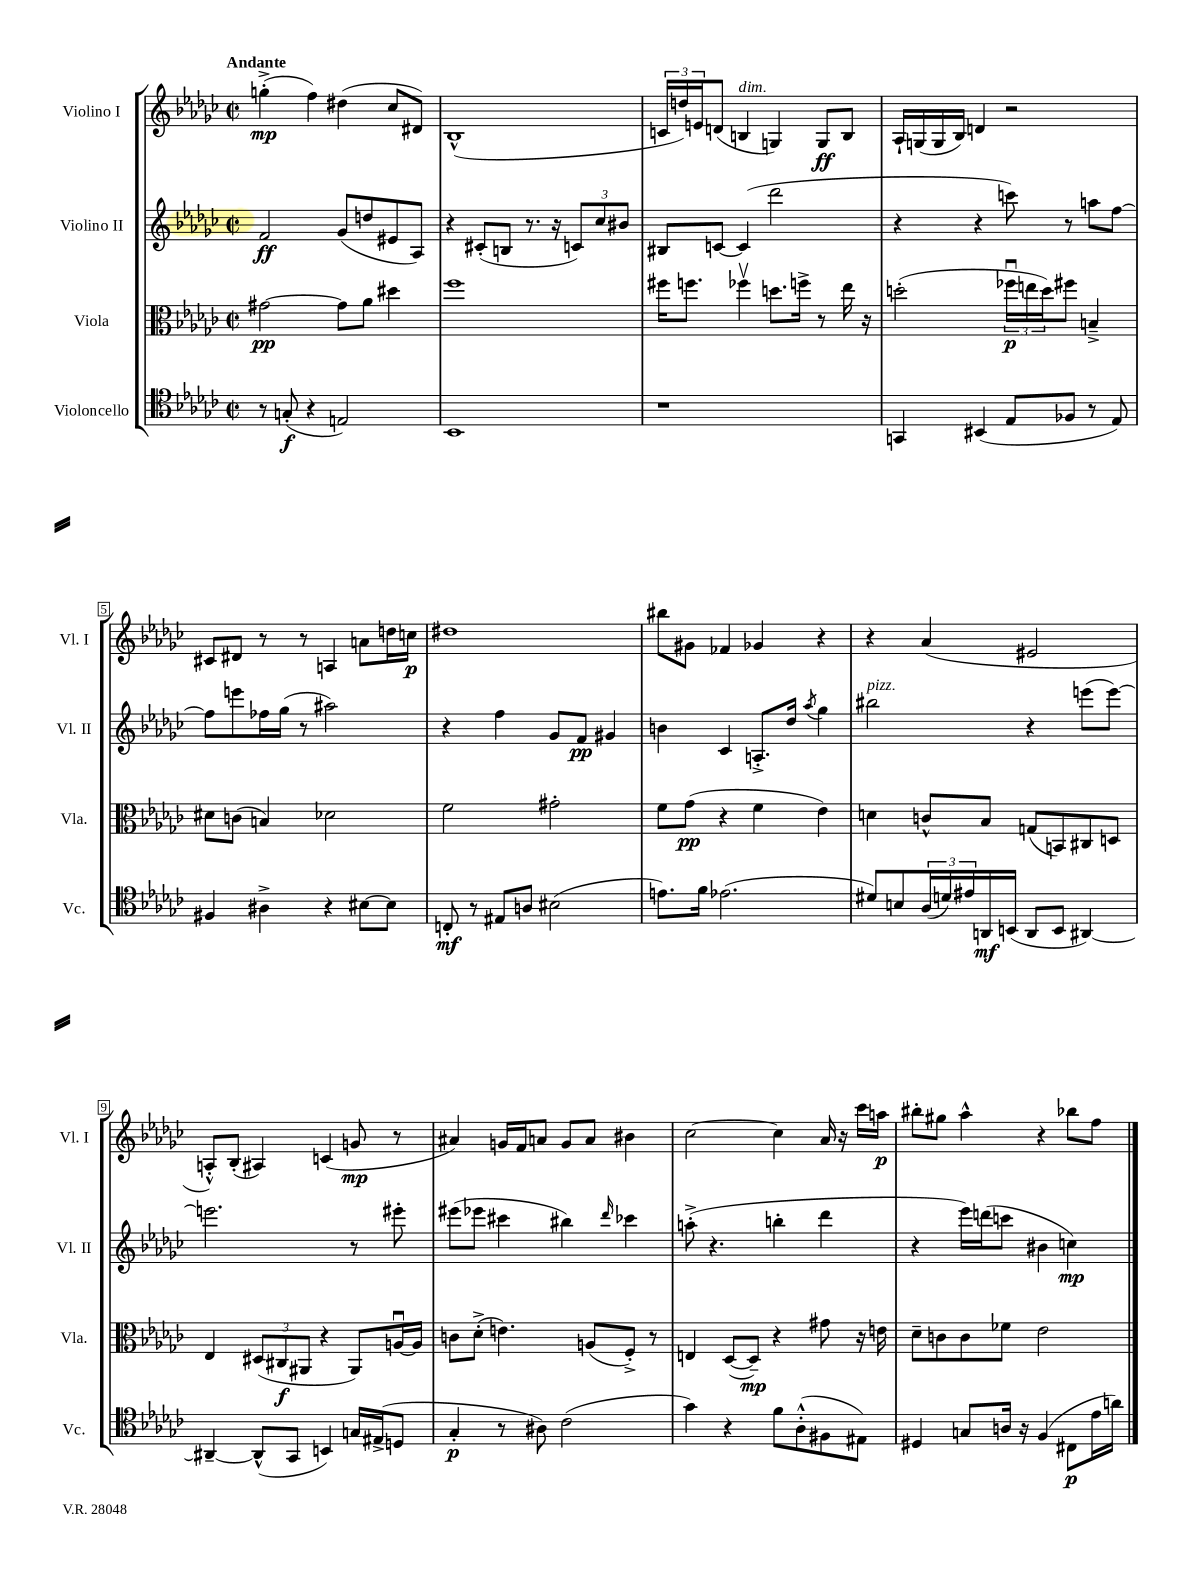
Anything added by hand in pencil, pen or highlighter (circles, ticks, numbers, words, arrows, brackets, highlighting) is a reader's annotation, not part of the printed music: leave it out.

**kern	**dynam	**kern	**dynam	**kern	**dynam	**kern	**dynam
*part4	*part4	*part3	*part3	*part2	*part2	*part1	*part1
*staff4	*staff4	*staff3	*staff3	*staff2	*staff2	*staff1	*staff1
*I"Violoncello	*	*I"Viola	*	*I"Violino II	*	*I"Violino I	*
*I'Vc.	*	*I'Vla.	*	*I'Vl. II	*	*I'Vl. I	*
*clefC4	*	*clefC3	*	*clefG2	*	*clefG2	*
*k[b-e-a-d-g-c-]	*	*k[b-e-a-d-g-c-]	*	*k[b-e-a-d-g-c-]	*	*k[b-e-a-d-g-c-]	*
*M2/2	*	*M2/2	*	*M2/2	*	*M2/2	*
*met(c|)	*	*met(c|)	*	*met(c|)	*	*met(c|)	*
=1	=1	=1	=1	=1	=1	=1	=1
!	!	!	!	!	!	!LO:TX:a:B:t=Andante	!
8r	.	[2g#X\	pp	2f/	ff	(4ggn'^\	mp
(8Gn'/	f	.	.	.	.	.	.
4r	.	.	.	.	.	4ff\)	.
2En/)	.	8g#\L]	.	(8g-/L	.	(4dd#X\	.
.	.	8a-\J	.	8ddn/	.	.	.
.	.	4dd#X\	.	8e#X/	.	8cc-/L	.
.	.	.	.	8A-/J)	.	8d#X/J)	.
=2	=2	=2	=2	=2	=2	=2	=2
1BB-	.	1ff	.	4r	.	(1B-^^	.
.	.	.	.	(8c#X'/L	.	.	.
.	.	.	.	8Bn/J	.	.	.
.	.	.	.	8.r	.	.	.
.	.	.	.	16r	.	.	.
.	.	.	.	12cn/L)	.	.	.
.	.	.	.	12cc-/	.	.	.
.	.	.	.	12b#X/J	.	.	.
=3	=3	=3	=3	=3	=3	=3	=3
1r	.	16ff#X\KL	.	8B#X/L	.	24cn/LL	.
.	.	.	.	.	.	24ddn/)	.
.	.	8.ffn\J	.	.	.	.	.
.	.	.	.	.	.	24en/J	.
.	.	.	.	[8cn/J	.	(8dn/J	.
!	!	!	!	!	!	!LO:TX:a:i:t=dim.	!
.	.	4ff-Xv\	.	(4c/]	.	4Bn/	.
.	.	8.ddn\L	.	2ddd-\	.	4Gn/)	.
.	.	16ffn^\Jk	.	.	.	.	.
.	.	8r	.	.	.	8G/L	ff
.	.	16ee-\	.	.	.	8B/J	.
.	.	16r	.	.	.	.	.
=4	=4	=4	=4	=4	=4	=4	=4
4GGn/	.	(2ddn'\	.	4r	.	16A-`/LL	.
.	.	.	.	.	.	(16Gn/	.
.	.	.	.	.	.	16G/	.
.	.	.	.	.	.	16B-/JJ)	.
(4BB#X/	.	.	.	4r	.	4dn/	.
8E-/L	.	24ff-Xu\LL	p	8cccn\)	.	2r	.
.	.	24een\	.	.	.	.	.
.	.	24dd\J)	.	.	.	.	.
8F-X/J	.	8ff#X\J	.	8r	.	.	.
8r	.	4Bn~^/	.	8aan\L	.	.	.
8E-/)	.	.	.	[8ff\J	.	.	.
!!LO:LB:g=z
=5	=5	=5	=5	=5	=5	=5	=5
4F#X/	.	8d#X\L	.	8ff\L]	.	8c#X/L	.
.	.	(8cn\J	.	8eeen\	.	8d#X/J	.
4A#X^\	.	4Bn/)	.	16ff-X\L	.	8r	.
.	.	.	.	(16gg-\JJ	.	.	.
.	.	.	.	8r	.	8r	.
4r	.	2d-X\	.	2aa#X\)	.	4An/	.
[8B#X\L	.	.	.	.	.	8an\L	.
8B#\J]	.	.	.	.	.	16ddn\L	.
.	.	.	.	.	.	16ccn\JJ	p
=6	=6	=6	=6	=6	=6	=6	=6
8Cn'/	mf	2f\	.	4r	.	1dd#X	.
8r	.	.	.	.	.	.	.
8E#X/L	.	.	.	4ff\	.	.	.
8An/J	.	.	.	.	.	.	.
(2B#X\	.	2g#X'\	.	8g-/L	.	.	.
.	.	.	.	8f/J	pp	.	.
.	.	.	.	4g#X/	.	.	.
=7	=7	=7	=7	=7	=7	=7	=7
8.en\L)	.	8f\L	.	4bn\	.	8bb#X\L	.
.	.	(8g-\J	pp	.	.	8g#X\J	.
16f\Jk	.	.	.	.	.	.	.
(2.e-X\	.	4r	.	4c-/	.	4f-X/	.
.	.	4f\	.	8.An'^/L	.	4g-X/	.
.	.	.	.	16dd-/Jk	.	.	.
.	.	.	.	8qaa-/	.	.	.
.	.	4e-\)	.	4gg-\	.	4r	.
=8	=8	=8	=8	=8	=8	=8	=8
!	!	!	!	!LO:TX:a:i:t=pizz.	!	!	!
8d#X/L)	.	4dn\	.	2bb#X\	.	4r	.
8Bn/	.	.	.	.	.	.	.
(24A-/L	.	8cn^^/L	.	.	.	(4a-/	.
24dn/)	.	.	.	.	.	.	.
24e#X/	.	.	.	.	.	.	.
16AAn/	mf	8B-/J	.	.	.	.	.
(16BBn/JJ	.	.	.	.	.	.	.
8AA/L	.	(8Gn/L	.	4r	.	2e#X/	.
8BB/J	.	8BBn/)	.	.	.	.	.
[4AA#X/)	.	8C#X/	.	(8eeen\L	.	.	.
.	.	8Dn/J	.	[8eee\J)	.	.	.
!!LO:LB:g=z
=9	=9	=9	=9	=9	=9	=9	=9
4AA#X~/_	.	4E-/	.	2.eeen\]	.	8An'^^/L)	.
.	.	.	.	.	.	(8B-'/J	.
(8AA#^^/L]	.	(12D#X/L	.	.	.	4A#X/)	.
.	.	12C#X/	f	.	.	.	.
8GG-/J	.	.	.	.	.	.	.
.	.	12AA#X/J	.	.	.	.	.
4BBn/)	.	4r	.	.	.	(4cn/	.
16Gn/LL	.	8AA#/L)	.	8r	.	8gn/	mp
(16E#X^/J	.	.	.	.	.	.	.
8Dn/J	.	[16Anu/L	.	8eee#X'\	.	8r	.
.	.	16A/JJ]	.	.	.	.	.
=10	=10	=10	=10	=10	=10	=10	=10
4G-'/	p	8cn\L	.	(8eee#X\L	.	4a#X/)	.
.	.	(8d-'^\J	.	8eee-X\J	.	.	.
8r	.	4.en\)	.	4ccc#X\	.	16gn/LL	.
.	.	.	.	.	.	16f/J	.
8A#X\)	.	.	.	.	.	8an/J	.
(2c-\	.	.	.	4bb#X\)	.	8g/L	.
.	.	(8An/L	.	.	.	8a/J	.
.	.	.	.	16qqddd-/	.	.	.
.	.	8F'^/J)	.	4ccc-X\	.	4b#X\	.
.	.	8r	.	.	.	.	.
=11	=11	=11	=11	=11	=11	=11	=11
4g-\)	.	4En/	.	(8aan'^\	.	[2cc-\	.
.	.	.	.	4.r	.	.	.
4r	.	([8D-/L	.	.	.	.	.
.	.	8D-~/J])	mp	.	.	.	.
8f\L	.	4r	.	4bbn'\	.	4cc-\]	.
(8A-'^^\	.	.	.	.	.	.	.
8F#X\	.	8g#X\	.	4ddd-\	.	16a-/	.
.	.	.	.	.	.	16r	.
8E#X\J)	.	16r	.	.	.	16ccc-\LL	.
.	.	16en\	.	.	.	16aan\JJ	p
=12	=12	=12	=12	=12	=12	=12	=12
4D#X/	.	8d-~\L	.	4r	.	8bb#X'\L	.
.	.	8cn\	.	.	.	8gg#X\J	.
8Gn/L	.	8c\	.	16eee-\LL)	.	4aa-^^\	.
.	.	.	.	(16dddn\J	.	.	.
16An/Jk	.	8f-X\J	.	8cccn\J	.	.	.
16r	.	.	.	.	.	.	.
(4F/	.	2e-\	.	4b#X\	.	4r	.
8C#X\L	p	.	.	4ccn\)	mp	8bb-X\L	.
16e-\L	.	.	.	.	.	8ff\J	.
16an\JJ)	.	.	.	.	.	.	.
==	==	==	==	==	==	==	==
*-	*-	*-	*-	*-	*-	*-	*-
